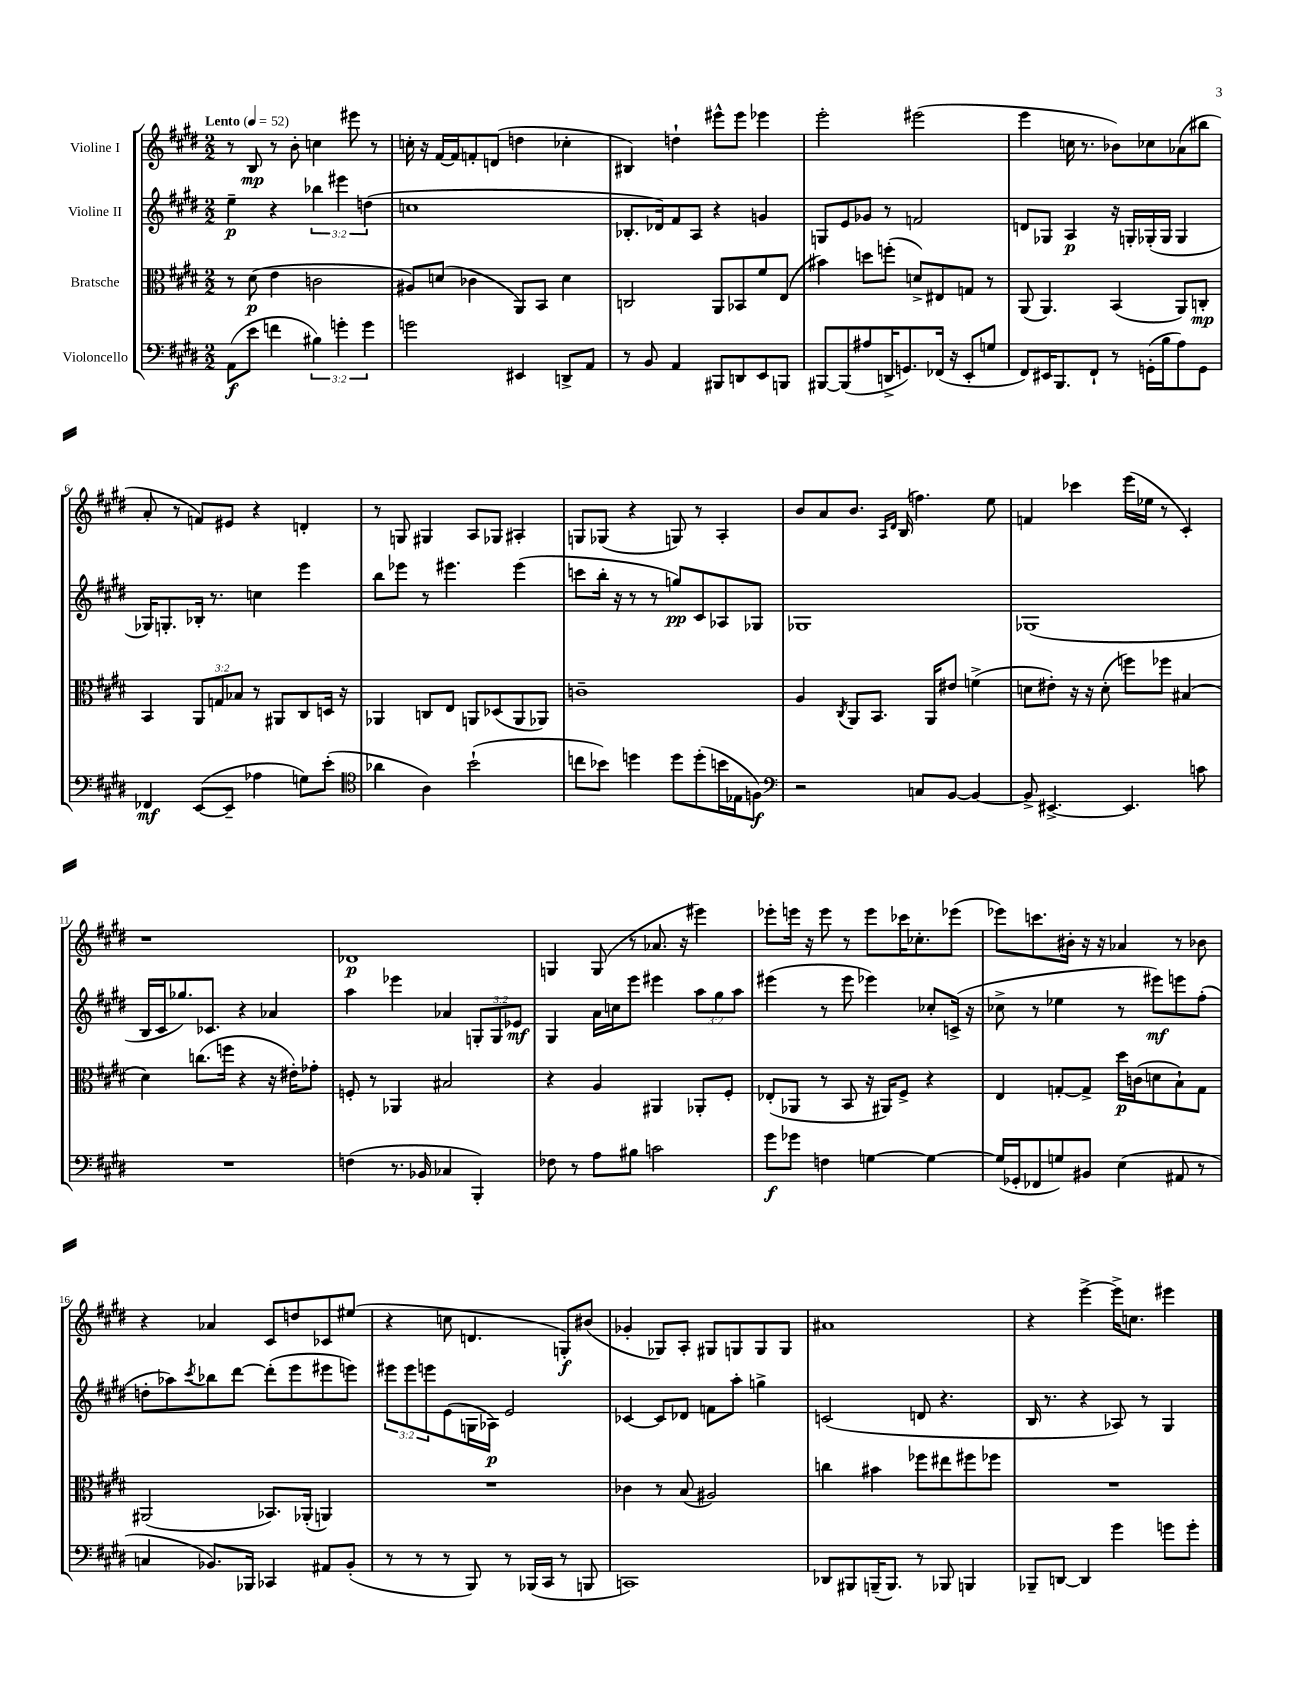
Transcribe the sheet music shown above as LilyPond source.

<<
\new StaffGroup <<
\new Staff = "s0" \with { instrumentName = "Violine I" } {
    \clef treble \key e \major \numericTimeSignature \time 2/2 \tempo "Lento" 4 = 52
    r8 b8\mp r8 b'8-. c''4 eis'''8 r8 |
    c''16-. r16 fis'16~ fis'16 f'8-. d'8( d''4 ces''4-. |
    bis4) d''4-! eis'''8-^ eis'''8 ees'''4 |
    e'''2-. eis'''2( |
    e'''4 c''16 r8. bes'8) ces''8 aes'8( bis''8 |
    a'8-. r8 f'8) eis'8 r4 d'4-. |
    r8 g8 gis4 a8 ges8 ais4-. |
    g8 ges8( r4 g8) r8 a4-. |
    b'8 a'8 b'8. \grace { a16 dis'16 } b16( f''4.) e''8 |
    f'4 ces'''4 e'''16( ees''16 r8 cis'4-.) |
    r1 |
    des'1\p |
    g4 g8( r8 aes'8. r16 eis'''4) |
    ees'''8-. e'''16 r16 e'''8 r8 e'''8 ces'''16 ces''8.-. ees'''8( |
    ees'''8) c'''8. bis'16-. r16 r16 aes'4 r8 bes'8 |
    r4 aes'4 cis'8 d''8 ces'8 eis''8( |
    r4 c''8 d'4. g8-.\f) bis'8( |
    ges'4-. ges8) a8-. gis8 g8 g8 g8 |
    ais'1 |
    r4 e'''4~-> e'''16-> c''8. eis'''4 \bar "|." |
}
\new Staff = "s1" \with { instrumentName = "Violine II" } {
    \clef treble \key e \major \numericTimeSignature \time 2/2 \override Staff.TupletNumber.text = #tuplet-number::calc-fraction-text
    e''4--\p r4 \tuplet 3/2 { bes''4 eis'''4 d''4( } |
    c''1 |
    bes8.-. des'16) fis'8 a8 r4 g'4 |
    g8 e'8 ges'8 r8 f'2 |
    d'8 ges8 a4\p r16 g16-. ges16-.( ges16 ges4 |
    ges16) g8.-. bes16-. r8. c''4 e'''4 |
    b''8 ees'''8 r8 eis'''4. eis'''4( |
    c'''8 b''16-. r16 r8 r8 g''8\pp) cis'8 aes8 ges8 |
    ges1 |
    ges1( |
    b16 cis'16 ges''8.) ces'8. r4 aes'4 |
    a''4 ees'''4 aes'4 \tuplet 3/2 { g8-. g8 ees'8\mf } |
    gis4 a'16 c''16 e'''8 eis'''4 \tuplet 3/2 { a''8 gis''8 a''8 } |
    eis'''4( r8 eis'''8 ees'''4) ces''8-. c'16->( r16 |
    ces''8-> r8 ees''4 r8 eis'''8\mf) e'''8 fis''8-.( |
    d''8-. aes''8) \acciaccatura { cis'''8 } bes''8 dis'''8~ dis'''8-.( e'''8 eis'''8 e'''8) |
    \tuplet 3/2 { eis'''8 eis'''8 e'''8 } e'8( g16 aes16\p) e'2 |
    ces'4~ ces'8 des'8 f'8 a''8-. g''4-> |
    c'2( d'8 r4. |
    b16 r8. r4 aes8) r8 gis4 \bar "|." |
}
\new Staff = "s2" \with { instrumentName = "Bratsche" } {
    \clef alto \key e \major \numericTimeSignature \time 2/2 \override Staff.TupletNumber.text = #tuplet-number::calc-fraction-text
    r8 dis'8\p( e'4 c'2 |
    ais8) d'8( ces'4 a,8) b,8 d'4 |
    c2 a,8 bes,8 fis'8 e8( |
    bis'4) d''8 f''8-.( d'8->) eis8 g8 r8 |
    a,8( a,4.) b,4( a,8) c8-.\mp |
    b,4 \tuplet 3/2 { a,8 g8 bes8 } r8 ais,8 cis8 d16 r16 |
    aes,4 c8 e8 a,8 des8( a,8 aes,8) |
    c'1-- |
    a4 \acciaccatura { cis8 } a,8 b,8. a,16 eis'8 f'4->( |
    d'8 eis'8-.) r16 r16 d'8-.( f''8) fes''8 bis4( |
    dis'4) c''8.( f''16 r4 r16 eis'16-.) ges'8-. |
    f8-. r8 aes,4 bis2 |
    r4 a4 ais,4 aes,8-. fis8-. |
    ees8-.( aes,8 r8 b,8 r16 ais,16) fis8-> r4 |
    e4 g8~-. g8-> dis''16\p c'16( d'8 b8-!) g8 |
    ais,2( bes,8.) aes,16-.( a,4) |
    R1 |
    ces'4 r8 b8( ais2) |
    c''4 bis'4 fes''8 eis''8 fis''8 fes''8 |
    R1 \bar "|." |
}
\new Staff = "s3" \with { instrumentName = "Violoncello" } {
    \clef bass \key e \major \numericTimeSignature \time 2/2 \override Staff.TupletNumber.text = #tuplet-number::calc-fraction-text
    a,8\f( e'8 f'4 \tuplet 3/2 { bis4) g'4-. g'4 } |
    g'2 eis,4 d,8-> a,8 |
    r8 b,8 a,4 bis,,8 d,8 e,8 b,,8 |
    bis,,8~ bis,,8( ais8 d,16-> g,8.) fes,16( r16 e,8-. g8 |
    fis,8) eis,16 b,,8. fis,8-! r8 g,16-.( b16 a8) g,8 |
    fes,4\mf e,8~( e,8-- aes4 g8) e'8-.( |
    \clef tenor aes'4 a4) b'2-!( |
    c''8 bes'8) d''4 d''8 d''8-.( b'16 ees16 f8\f) |
    \clef bass r2 c8 b,8~ b,4~ |
    b,8-> eis,4.~-> eis,4. c'8 |
    R1 |
    f4( r8. bes,16 ces4 b,,4-.) |
    fes8 r8 a8 bis8 c'2 |
    gis'8\f ges'8 f4 g4~ g4~ |
    g16( ges,16-. fes,8 g8) bis,8 e4( ais,8 r8 |
    c4 bes,8.) bes,,16 ces,4 ais,8 bes,8-.( |
    r8 r8 r8 b,,8) r8 bes,,16( cis,16 r8 b,,8 |
    c,1) |
    des,8 bis,,8 b,,16--( b,,8.) r8 bes,,8 b,,4 |
    bes,,8-- d,8~ d,4 gis'4 g'8 g'8-. \bar "|." |
}
>>
>>
